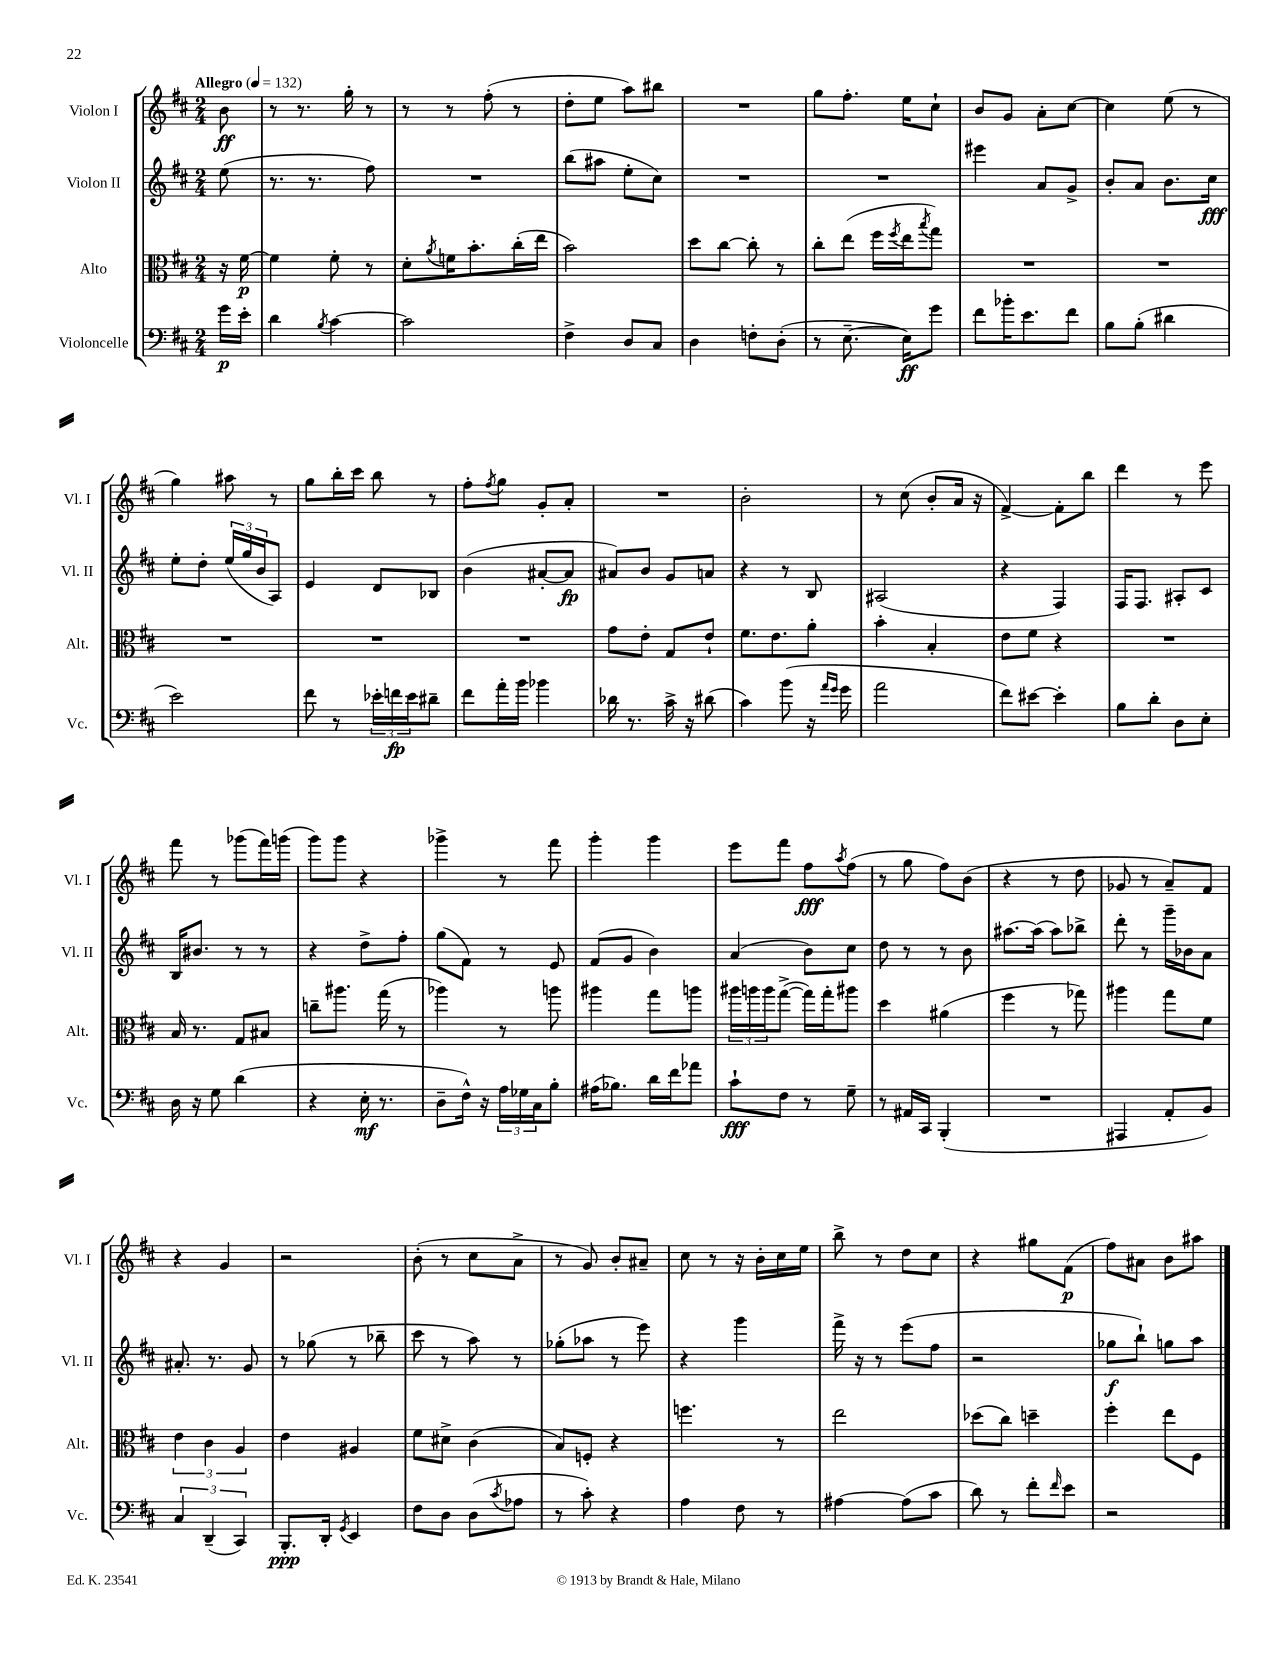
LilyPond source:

<<
\new StaffGroup <<
\new Staff = "s0" \with { instrumentName = "Violon I" shortInstrumentName = "Vl. I" } {
    \clef treble \key d \major \numericTimeSignature \time 2/4 \partial 8 \tempo "Allegro" 4 = 132
    b'8\ff |
    r8 r8. g''16-. r8 |
    r8 r8 fis''8-.( r8 |
    d''8-. e''8 a''8) bis''8 |
    R2 |
    g''8 fis''8.-. e''16 cis''8-! |
    b'8 g'8 a'8-. cis''8~ |
    cis''4 e''8( r8 |
    g''4) ais''8 r8 |
    g''8 b''16-. cis'''16 b''8 r8 |
    fis''8-. \acciaccatura { fis''8 } g''8 g'8-. a'8-. |
    R2 |
    b'2-. |
    r8 cis''8( b'8-. a'16 r16 |
    fis'4~->) fis'8-. b''8 |
    d'''4 r8 e'''8 |
    fis'''8 r8 ges'''8( fis'''16) g'''16( |
    g'''8) g'''8 r4 |
    ges'''4-> r8 fis'''8 |
    g'''4-. g'''4 |
    e'''8 fis'''8 fis''8\fff \acciaccatura { a''8 } fis''8( |
    r8 g''8 fis''8) b'8( |
    r4 r8 d''8 |
    ges'8 r8 a'8--) fis'8 |
    r4 g'4 |
    r2 |
    b'8-.( r8 cis''8 a'8-> |
    r8 g'8) b'8-. ais'8-- |
    cis''8 r8 r16 b'16-. cis''16 e''16 |
    b''8-> r8 d''8 cis''8 |
    r4 gis''8 fis'8\p( |
    fis''8) ais'8 b'8 ais''8 \bar "|." |
}
\new Staff = "s1" \with { instrumentName = "Violon II" shortInstrumentName = "Vl. II" } {
    \clef treble \key d \major \numericTimeSignature \time 2/4 \partial 8
    e''8( |
    r8. r8. fis''8) |
    R2 |
    b''8( ais''8 e''8-. cis''8) |
    R2 |
    R2 |
    eis'''4 a'8 g'8-> |
    b'8-. a'8 b'8. cis''16\fff |
    e''8-. d''8-. \tuplet 3/2 { e''16( g''16 b'16 } a8) |
    e'4 d'8 bes8 |
    b'4( ais'8~-. ais'8\fp |
    ais'8) b'8 g'8 a'8 |
    r4 r8 b8 |
    ais2( |
    r4 fis4) |
    fis16 fis8. ais8-. cis'8 |
    b16 bis'8. r8 r8 |
    r4 d''8-> fis''8-. |
    g''8( fis'8) r8 e'8 |
    fis'8( g'8 b'4) |
    a'4( b'8) cis''8 |
    d''8 r8 r8 b'8 |
    ais''8.~ ais''16( ais''8) bes''8-> |
    d'''8-. r8 g'''16-- bes'16 a'8 |
    ais'8.-. r8. g'8 |
    r8 ges''8( r8 bes''8-- |
    cis'''8 r8 a''8) r8 |
    ges''8-.( aes''8 r8 e'''8) |
    r4 g'''4 |
    fis'''16-> r16 r8 e'''8( fis''8 |
    r2 |
    ges''8\f b''8-!) g''8 a''8 \bar "|." |
}
\new Staff = "s2" \with { instrumentName = "Alto" shortInstrumentName = "Alt." } {
    \clef alto \key d \major \numericTimeSignature \time 2/4 \partial 8
    r16 fis'16~\p |
    fis'4 fis'8-. r8 |
    d'8-. \acciaccatura { a'8 } f'16 b'8.-. cis''16-.( e''16 |
    b'2) |
    d''8 cis''8~ cis''8-. r8 |
    cis''8-. e''8( fis''16 \acciaccatura { fis''8 } e''16 \acciaccatura { b''8 } g''8) |
    R2 |
    R2 |
    R2 |
    R2 |
    R2 |
    g'8 e'8-. g8 e'8-! |
    fis'8. e'8. a'8-. |
    b'4-. b4-. |
    e'8 fis'8 r4 |
    R2 |
    b16 r8. g8 bis8 |
    c''8-- ais''8. g''16( r8 |
    aes''4) r8 a''8 |
    ais''4 g''8 a''8 |
    \tuplet 3/2 { ais''16 a''16 a''16 } g''8~->( g''16) g''16-. ais''8 |
    d''4 ais'4( |
    fis''4 r8 ges''8) |
    ais''4 g''8 fis'8 |
    \tuplet 3/2 { e'4 cis'4 a4 } |
    e'4 ais4 |
    fis'8 dis'8-> cis'4( |
    b8) f8-. r4 |
    f''4. r8 |
    e''2 |
    des''8( cis''8) d''4-- |
    fis''4-. e''8 fis8 \bar "|." |
}
\new Staff = "s3" \with { instrumentName = "Violoncelle" shortInstrumentName = "Vc." } {
    \clef bass \key d \major \numericTimeSignature \time 2/4 \partial 8
    g'16\p e'16-. |
    d'4 \acciaccatura { b8 } cis'4~ |
    cis'2 |
    fis4-> d8 cis8 |
    d4 f8-. d8-.( |
    r8 e8.~-- e16\ff) g'8 |
    fis'8 bes'16-. e'8. fis'8 |
    b8 b8-.( dis'4 |
    e'2) |
    fis'8 r8 \tuplet 3/2 { ees'16-. f'16\fp ees'16 } dis'8-- |
    fis'8 a'16-. b'16 bes'4 |
    des'16 r8. cis'16-> r16 dis'8( |
    cis'4) b'8( r16 \grace { a'16 g'16 } g'16 |
    a'2 |
    fis'8) eis'8~ eis'4-. |
    b8 d'8-. d8 e8-. |
    d16 r16 g8 d'4( |
    r4 e16-.\mf r8. |
    d8-- fis16-^) r16 \tuplet 3/2 { a16 ges16 cis16 } b8-. |
    ais16( bes8.) d'16 fis'16 aes'8 |
    cis'8-!\fff fis8 r8 g8-- |
    r8 ais,16 cis,16 b,,4-.( |
    R2 |
    ais,,4 a,8-. b,8) |
    \tuplet 3/2 { cis4 d,4--( cis,4) } |
    b,,8.-.\ppp d,16-. \acciaccatura { g,8 } e,4 |
    fis8 d8 d8( \acciaccatura { cis'8 } aes8 |
    r8 cis'8-.) r4 |
    a4 fis8 r8 |
    ais4~ ais8( cis'8 |
    d'8) r8 fis'8-. \grace { fis'16 } e'8 |
    r2 \bar "|." |
}
>>
>>
\layout { \context { \Score \remove "Bar_number_engraver" } }
